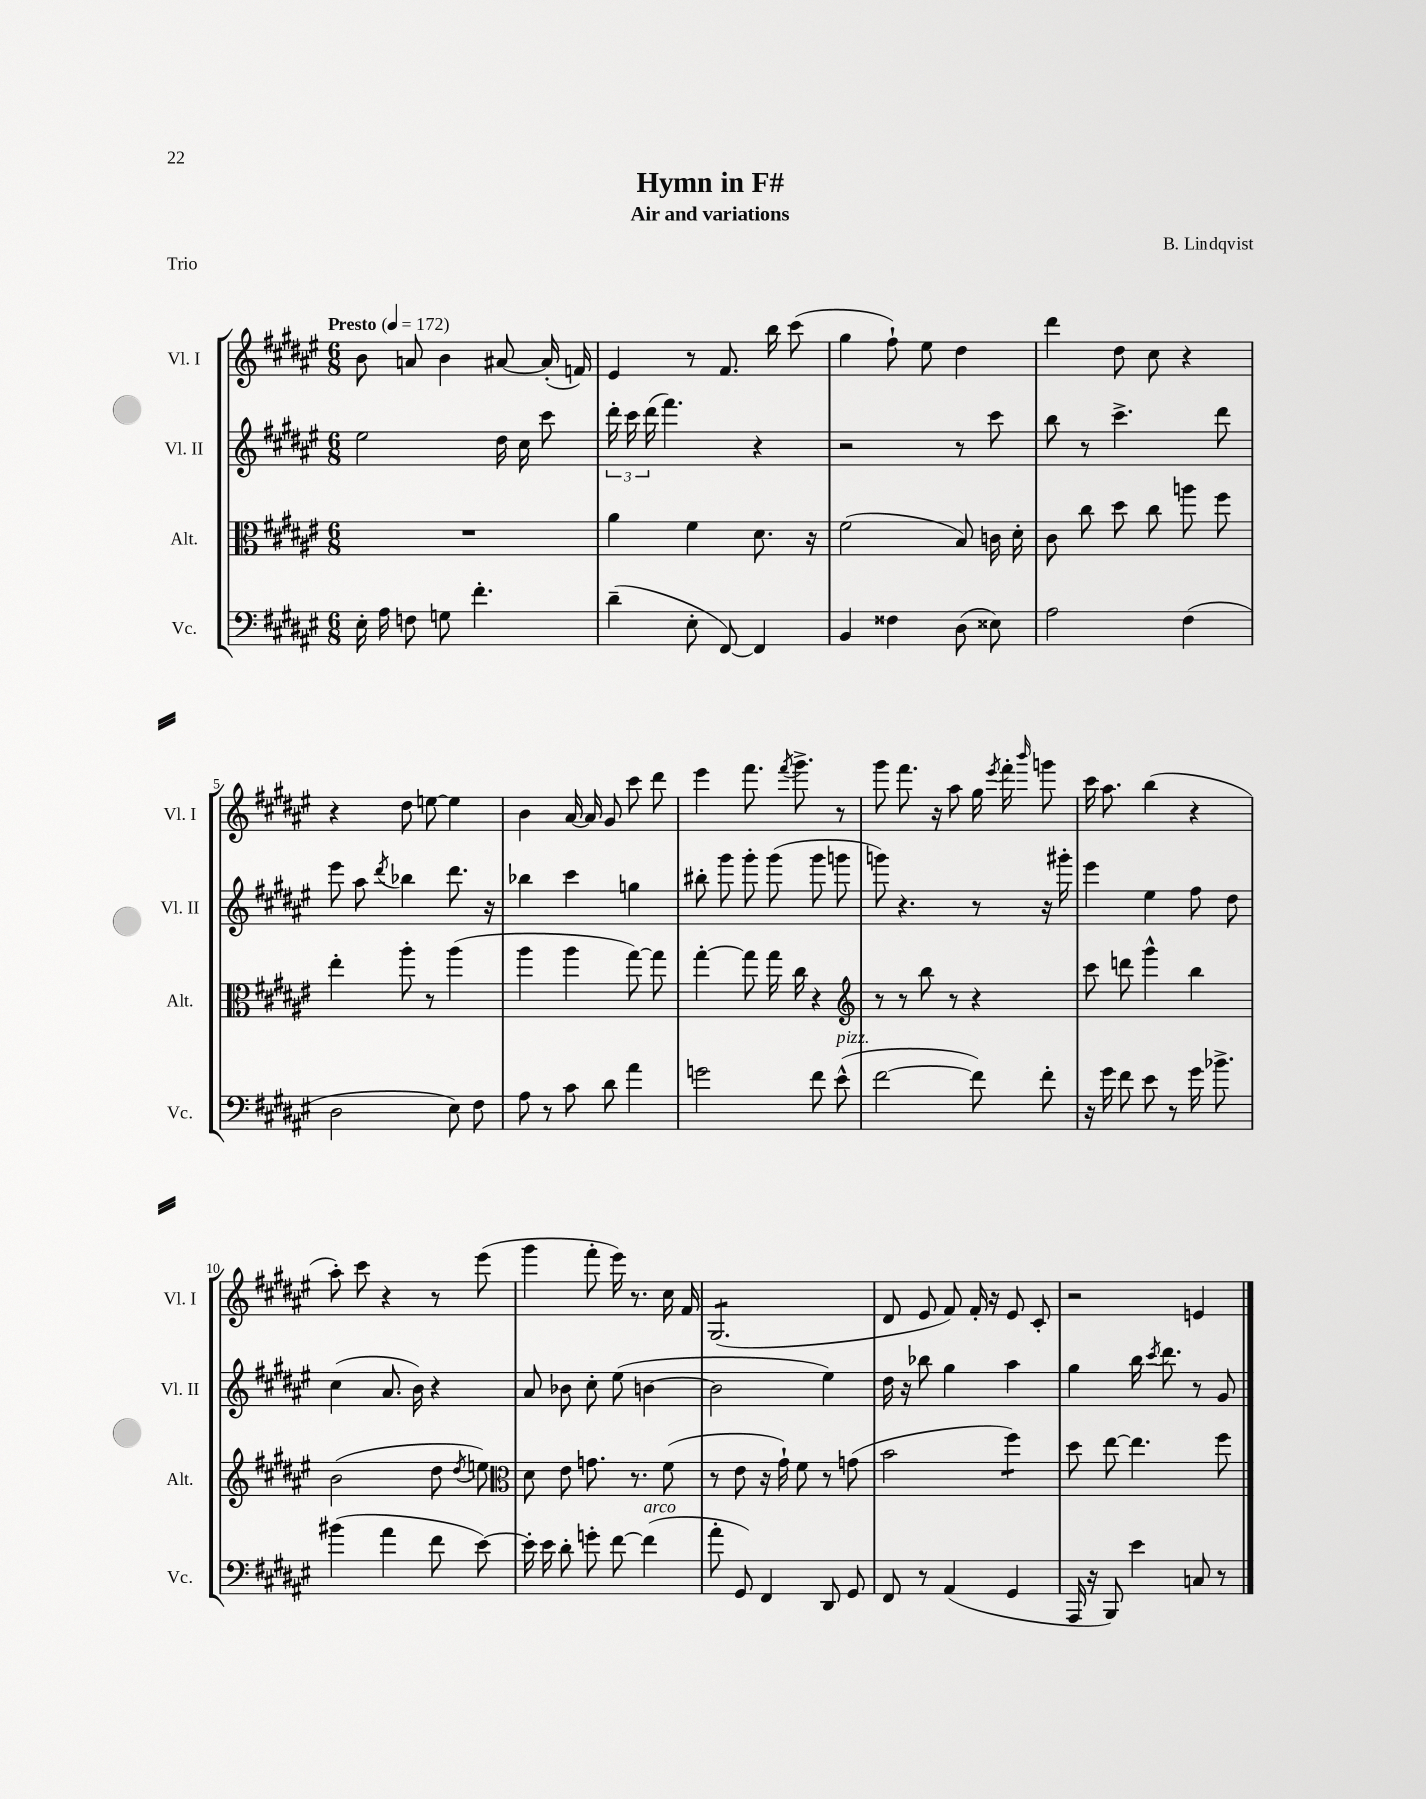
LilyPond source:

\header { title = "Hymn in F#" composer = "B. Lindqvist" subtitle = "Air and variations" piece = "Trio" }
<<
\new StaffGroup <<
\new Staff = "s0" \with { instrumentName = "Vl. I" shortInstrumentName = "Vl. I" } {
    \clef treble \key fis \major \numericTimeSignature \time 6/8 \tempo "Presto" 4 = 172
    \autoBeamOff b'8 a'8 b'4 ais'8~ ais'16-.( f'16) |
    eis'4 r8 fis'8. b''16 cis'''8( |
    gis''4 fis''8-!) eis''8 dis''4 |
    dis'''4 dis''8 cis''8 r4 |
    r4 dis''8 e''8~ e''4 |
    b'4 ais'16~ ais'16 gis'8 cis'''8 dis'''8 |
    eis'''4 fis'''8. \acciaccatura { fis'''8 } gis'''8.-> r8 |
    gis'''8 fis'''8. r16 ais''8 gis''16 \acciaccatura { eis'''8 } fis'''16-. \grace { b'''16 } g'''8 |
    cis'''16 ais''8. b''4( r4 |
    ais''8-.) cis'''8 r4 r8 eis'''8( |
    gis'''4 fis'''8-. eis'''16) r8. cis''16 fis'16 |
    gis2.:8( |
    dis'8 eis'8 fis'8) fis'16-. r16 eis'8 cis'8-. |
    r2 e'4 \bar "|." |
}
\new Staff = "s1" \with { instrumentName = "Vl. II" shortInstrumentName = "Vl. II" } {
    \clef treble \key fis \major \numericTimeSignature \time 6/8
    \autoBeamOff eis''2 dis''16 cis''16 cis'''8 |
    \tuplet 3/2 { dis'''16-. cis'''16 dis'''16( } fis'''4.) r4 |
    r2 r8 cis'''8 |
    b''8 r8 cis'''4.-> dis'''8 |
    eis'''8 ais''8 \acciaccatura { dis'''8 } bes''4 dis'''8. r16 |
    bes''4 cis'''4 g''4 |
    bis''8-. gis'''8 gis'''8-. gis'''8( gis'''8 g'''8 |
    g'''8) r4. r8 r16 gis'''16-. |
    eis'''4 eis''4 fis''8 dis''8 |
    cis''4( ais'8. b'16) r4 |
    ais'8 bes'8 cis''8-. eis''8( b'4~ |
    b'2 eis''4) |
    dis''16 r16 bes''8 gis''4 ais''4 |
    gis''4 b''16 \acciaccatura { cis'''8 } dis'''8. r8 gis'8 \bar "|." |
}
\new Staff = "s2" \with { instrumentName = "Alt." shortInstrumentName = "Alt." } {
    \clef alto \key fis \major \numericTimeSignature \time 6/8
    \autoBeamOff R2. |
    ais'4 fis'4 dis'8. r16 |
    fis'2( b8) c'16 dis'16-. |
    cis'8 cis''8 dis''8 cis''8 a''8 fis''8 |
    eis''4-. ais''8-. r8 ais''4( |
    ais''4 ais''4 gis''8~) gis''8 |
    gis''4~-. gis''8 gis''16 cis''16 r4 |
    \clef treble r8 r8 b''8 r8 r4 |
    cis'''8 d'''8 gis'''4-^ b''4 |
    b'2( dis''8 \acciaccatura { dis''8 } e''8) |
    \clef alto dis'8 eis'8 g'8. r8. fis'8( |
    r8 eis'8 r16 gis'16-!) fis'8 r8 g'8( |
    b'2 fis''4:8) |
    dis''8 eis''8~ eis''4. fis''8 \bar "|." |
}
\new Staff = "s3" \with { instrumentName = "Vc." shortInstrumentName = "Vc." } {
    \clef bass \key fis \major \numericTimeSignature \time 6/8
    \autoBeamOff eis16-. ais16 f8 g8 fis'4.-. |
    dis'4--( eis8-. fis,8~) fis,4 |
    b,4 fisis4 dis8( eisis8) |
    ais2 fis4( |
    dis2 eis8) fis8 |
    ais8 r8 cis'8 dis'8 ais'4 |
    g'2 fis'8 eis'8-^^\markup { \italic "pizz." }( |
    fis'2~ fis'8) fis'8-. |
    r16 gis'16 fis'8 eis'8 r8 gis'16 bes'8.-> |
    bis'4( ais'4 fis'8 eis'8~) |
    eis'16-. eis'16 dis'8-. g'8-. fis'8~ fis'4^\markup { \italic "arco" }( |
    ais'8-. gis,8) fis,4 dis,8 gis,8 |
    fis,8 r8 ais,4( gis,4 |
    ais,,16 r16 b,,8) eis'4 c8 r8 \bar "|." |
}
>>
>>
